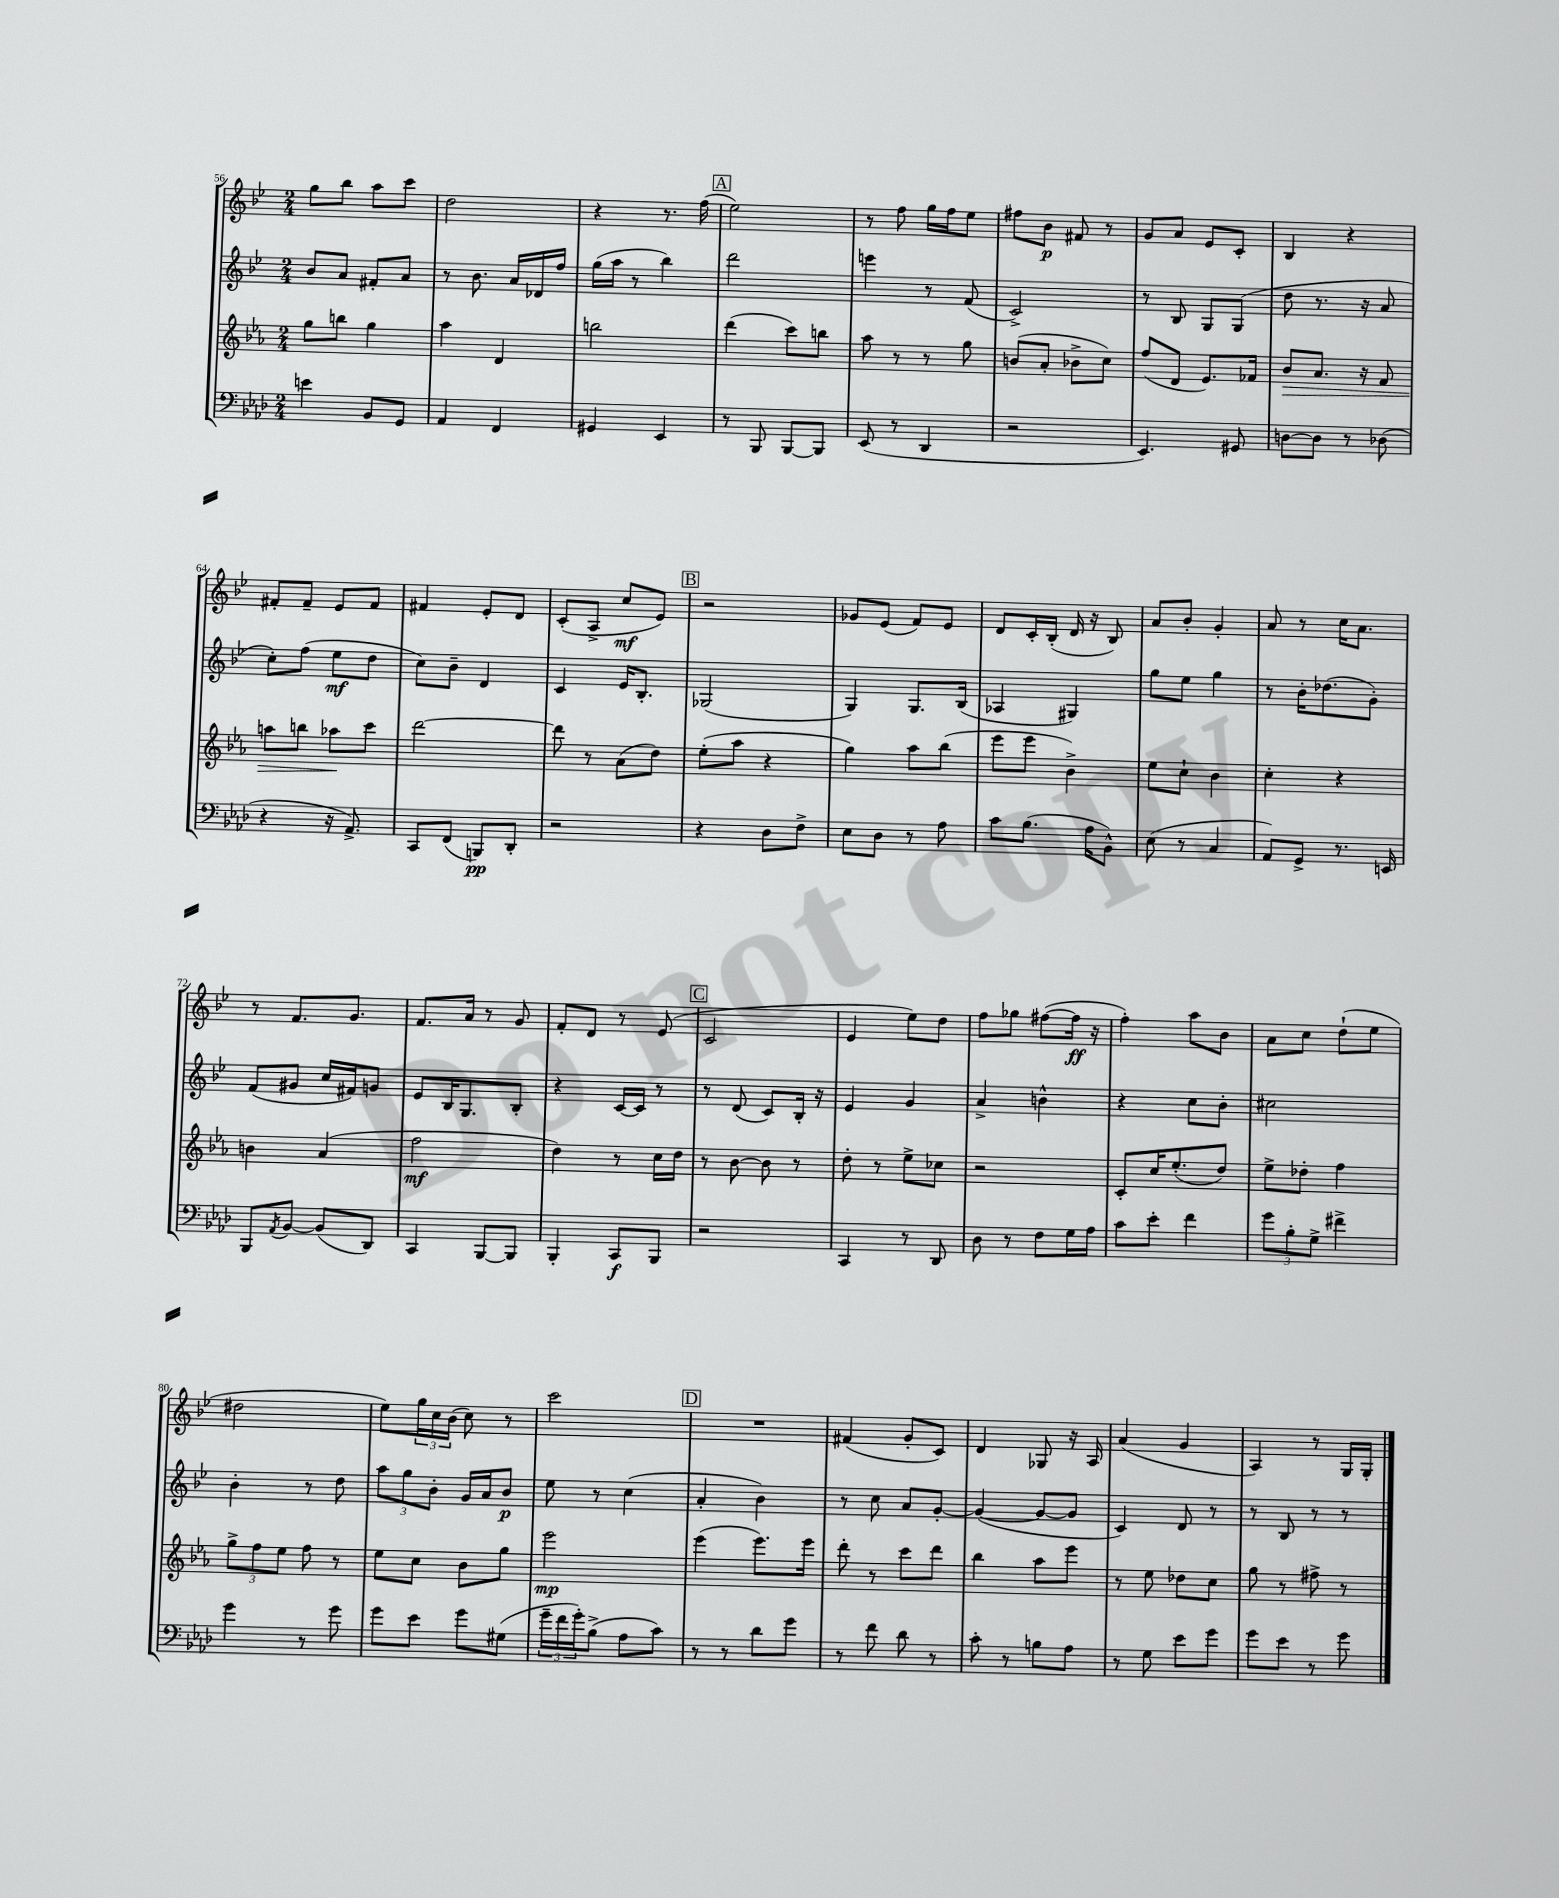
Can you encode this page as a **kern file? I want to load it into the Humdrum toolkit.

**kern	**dynam	**kern	**dynam	**kern	**dynam	**kern	**dynam
*part4	*part4	*part3	*part3	*part2	*part2	*part1	*part1
*staff4	*staff4	*staff3	*staff3	*staff2	*staff2	*staff1	*staff1
*clefF4	*	*clefG2	*	*clefG2	*	*clefG2	*
*k[b-e-a-d-]	*	*k[b-e-a-]	*	*k[b-e-]	*	*k[b-e-]	*
*M2/4	*	*M2/4	*	*M2/4	*	*M2/4	*
=56	=56	=56	=56	=56	=56	=56	=56
4en\	.	8gg\L	.	8b-/L	.	8gg\L	.
.	.	8bbn\J	.	8a/J	.	8bb-\J	.
8BB-/L	.	4gg\	.	8f#X'/L	.	8aa\L	.
8GG/J	.	.	.	8a/J	.	8ccc\J	.
=57	=57	=57	=57	=57	=57	=57	=57
4AA-/	.	4aa-\	.	8r	.	2dd\	.
.	.	.	.	8.b-\	.	.	.
4FF/	.	4d/	.	.	.	.	.
.	.	.	.	16a/LL	.	.	.
.	.	.	.	16d-X/	.	.	.
.	.	.	.	16ff/JJ	.	.	.
=58	=58	=58	=58	=58	=58	=58	=58
4GG#X/	.	2bbn\	.	(16gg\LL	.	4r	.
.	.	.	.	16aa\JJ	.	.	.
.	.	.	.	8r	.	.	.
4EE-/	.	.	.	4bb-\)	.	8.r	.
.	.	.	.	.	.	(16ff\	.
!!LO:REH:place=s1:t=A
=59	=59	=59	=59	=59	=59	=59	=59
8r	.	(4ddd\	.	2ddd\	.	2ee-\)	.
8BBB-/	.	.	.	.	.	.	.
[8BBB-/L	.	8ccc\L)	.	.	.	.	.
8BBB-/J]	.	8bbn\J	.	.	.	.	.
=60	=60	=60	=60	=60	=60	=60	=60
(8EE-/	.	8aa-\	.	4eeen\	.	8r	.
8r	.	8r	.	.	.	8ff\	.
4DD-/	.	8r	.	8r	.	16gg\LL	.
.	.	.	.	.	.	16ff\J	.
.	.	8gg\	.	(8f/	.	8ee-\J	.
=61	=61	=61	=61	=61	=61	=61	=61
2r	.	(8bn/L	.	2c^/)	.	8ff#X\L	.
.	.	8a-'/J	.	.	.	8b-\J	p
.	.	8b-X^\L	.	.	.	8f#X/	.
.	.	8cc\J)	.	.	.	8r	.
=62	=62	=62	=62	=62	=62	=62	=62
4.EE-/)	.	(8ff/L	.	8r	.	8g/L	.
.	.	8d/J	.	8B-/	.	8a/J	.
.	.	8.e-/L)	.	8G/L	.	8e-/L	.
8GG#X/	.	.	.	(8G/J	.	8c'/J	.
.	.	16f-X/Jk	.	.	.	.	.
=63	=63	=63	=63	=63	=63	=63	=63
!	!	!	!LO:HP:b	!	!	!	!
[8Dn\L	.	8b-/L	>	8dd\	.	4B-/	.
8D\J]	.	8.a-/J	.	8.r	.	.	.
8r	.	.	.	.	.	4r	.
.	.	16r	.	16r	.	.	.
(8D-X\	.	8f/	.	8a/	.	.	.
!!LO:LB:g=z
=64	=64	=64	=64	=64	=64	=64	=64
4r	.	8aan\L	.	8cc'\L)	.	8f#X'/L	.
.	.	8bbn\J	.	(8ff\J	.	8f#~/J	.
16r	.	8aa-X\L	.	8ee-\L	mf	8e-/L	.
8.AA-^/)	.	.	.	.	.	.	.
.	.	8ccc\J	]	8dd\J	.	8f#/J	.
=65	=65	=65	=65	=65	=65	=65	=65
8CC/L	.	[2ddd\	.	8cc\L)	.	4f#X/	.
(8FF/J	.	.	.	8b-~\J	.	.	.
8BBBn/L)	pp	.	.	4d/	.	8e-'/L	.
8DD-'/J	.	.	.	.	.	8d/J	.
=66	=66	=66	=66	=66	=66	=66	=66
2r	.	8ddd\]	.	4c/	.	(8c'/L	.
.	.	8r	.	.	.	8A^/J	.
.	.	(8a-\L	.	16e-/KL	.	8cc/L	mf
.	.	.	.	8.B-'/J	.	.	.
.	.	8dd\J)	.	.	.	8e-/J)	.
!!LO:REH:place=s1:t=B
=67	=67	=67	=67	=67	=67	=67	=67
4r	.	(8ee-'\L	.	(2G-X/	.	2r	.
.	.	8aa-\J	.	.	.	.	.
8D-\L	.	4r	.	.	.	.	.
8F^\J	.	.	.	.	.	.	.
=68	=68	=68	=68	=68	=68	=68	=68
8E-\L	.	4gg\)	.	4G/)	.	8g-X/L	.
8D-\J	.	.	.	.	.	(8e-/J	.
8r	.	8aa-\L	.	8.G/L	.	8f/L)	.
8A-\	.	(8bb-\J	.	.	.	8e-/J	.
.	.	.	.	(16B-/Jk	.	.	.
=69	=69	=69	=69	=69	=69	=69	=69
8c\L	.	8eee-\L	.	4A-X/	.	8d/L	.
(8.B-\J	.	8eee-\J	.	.	.	16c'/L	.
.	.	.	.	.	.	(16B-'/JJ	.
.	.	4b-^\)	.	4G#X/)	.	16d/	.
16A-\KL	.	.	.	.	.	16r	.
8BB-^^\J)	.	.	.	.	.	8B-/)	.
=70	=70	=70	=70	=70	=70	=70	=70
(8E-\	.	8ee-\L	.	8gg\L	.	8a/L	.
8r	.	8cc`\J	.	8ee-\J	.	8b-'/J	.
4C/	.	4b-\	.	4gg\	.	4g'/	.
=71	=71	=71	=71	=71	=71	=71	=71
8AA-/L)	.	4cc'\	.	8r	.	8a/	.
8GG^/J	.	.	.	16b-'\KL	.	8r	.
.	.	.	.	(8.dd-X\	.	.	.
8.r	.	4r	.	.	.	16cc\KL	.
.	.	.	.	.	.	8.a\J	.
.	.	.	.	8g'\J)	.	.	.
16EEn/	.	.	.	.	.	.	.
!!LO:LB:g=z
=72	=72	=72	=72	=72	=72	=72	=72
8BBB-/L	.	4bn\	.	(8f/L	.	8r	.
8qAA-/	.	.	.	.	.	.	.
[8BB-/J	.	.	.	8g#X/J	.	8.f/L	.
(8BB-/L]	.	(4a-/	.	16cc/LL	.	.	.
.	.	.	.	16f#X/J)	.	8.g/J	.
8DD-/J)	.	.	.	8gn/J	.	.	.
=73	=73	=73	=73	=73	=73	=73	=73
4CC/	.	2ff\	mf	8e-/L	.	8.f/L	.
.	.	.	.	16B-/K	.	.	.
.	.	.	.	8.G/	.	16a/Jk	.
[8BBB-/L	.	.	.	.	.	8r	.
8BBB-/J]	.	.	.	8B-'/J	.	8g/	.
=74	=74	=74	=74	=74	=74	=74	=74
4BBB-'/	.	4dd\)	.	4r	.	8f'/L	.
.	.	.	.	.	.	8d/J	.
8CC/L	f	8r	.	[16c/LL	.	8r	.
.	.	.	.	16c/JJ]	.	.	.
8BBB-/J	.	16cc\LL	.	8r	.	(8e-/	.
.	.	16dd\JJ	.	.	.	.	.
!!LO:REH:place=s1:t=C
=75	=75	=75	=75	=75	=75	=75	=75
2r	.	8r	.	8r	.	2c/	.
.	.	[8b-\	.	(8d/	.	.	.
.	.	8b-\]	.	8c/L)	.	.	.
.	.	8r	.	16B-'/Jk	.	.	.
.	.	.	.	16r	.	.	.
=76	=76	=76	=76	=76	=76	=76	=76
4CC/	.	8dd'\	.	4e-/	.	4e-/	.
.	.	8r	.	.	.	.	.
8r	.	8ee-^\L	.	4g/	.	8ee-\L)	.
8DD-/	.	8cc-X\J	.	.	.	8dd\J	.
=77	=77	=77	=77	=77	=77	=77	=77
8D-\	.	2r	.	4a^/	.	8ff\L	.
8r	.	.	.	.	.	8gg-X\J	.
8F\L	.	.	.	4bn^^\	.	([8ff#X\L	.
16G\L	.	.	.	.	.	16ff#\Jk]	ff
16A-\JJ	.	.	.	.	.	16r	.
=78	=78	=78	=78	=78	=78	=78	=78
8c\L	.	8c'/L	.	4r	.	4ff'\)	.
8e-'\J	.	16cc/K	.	.	.	.	.
.	.	(8.ee-'/	.	.	.	.	.
4f\	.	.	.	8cc\L	.	8aa\L	.
.	.	8dd/J)	.	8b-'\J	.	8b-\J	.
=79	=79	=79	=79	=79	=79	=79	=79
12g\L	.	8ee-^\L	.	2cc#X\	.	8a\L	.
12B-'\	.	.	.	.	.	.	.
.	.	8dd-X'\J	.	.	.	8cc\J	.
12G^\J	.	.	.	.	.	.	.
4f#X^\	.	4ff\	.	.	.	(8dd`\L	.
.	.	.	.	.	.	8ee-\J	.
!!LO:LB:g=z
=80	=80	=80	=80	=80	=80	=80	=80
4g\	.	12gg^\L	.	4b-'\	.	2dd#X\	.
.	.	12ff\	.	.	.	.	.
.	.	12ee-\J	.	.	.	.	.
8r	.	8ff\	.	8r	.	.	.
8g\	.	8r	.	8dd\	.	.	.
=81	=81	=81	=81	=81	=81	=81	=81
8g\L	.	8ee-\L	.	12aa\L	.	8ee-\L)	.
.	.	.	.	12gg\	.	.	.
8e-\J	.	8cc\J	.	.	.	24gg\L	.
.	.	.	.	12b-'\J	.	24cc\	.
.	.	.	.	.	.	(24b-\JJ	.
8g\L	.	8b-\L	.	16g/LL	.	8cc\)	.
.	.	.	.	16a/J	.	.	.
(8G#X\J	.	8gg\J	.	8b-/J	p	8r	.
=82	=82	=82	=82	=82	=82	=82	=82
24g~\LL	.	2eee-\	mp	8ee-\	.	2ccc\	.
24f\	.	.	.	.	.	.	.
24g'\J)	.	.	.	.	.	.	.
(8B-^\J	.	.	.	8r	.	.	.
8A-\L	.	.	.	(4cc\	.	.	.
8c\J)	.	.	.	.	.	.	.
!!LO:REH:place=s1:t=D
=83	=83	=83	=83	=83	=83	=83	=83
8r	.	(4eee-\	.	4a'/	.	2r	.
8r	.	.	.	.	.	.	.
8d-\L	.	8.eee-\L)	.	4b-\)	.	.	.
8g\J	.	.	.	.	.	.	.
.	.	16eee-\Jk	.	.	.	.	.
=84	=84	=84	=84	=84	=84	=84	=84
8r	.	8ddd'\	.	8r	.	(4f#X/	.
8f\	.	8r	.	8cc\	.	.	.
8d-\	.	8ccc\L	.	8a/L	.	8g'/L	.
8r	.	8ddd\J	.	[8g'/J	.	8c/J)	.
=85	=85	=85	=85	=85	=85	=85	=85
8c'\	.	4bb-\	.	(4g/_	.	4d/	.
8r	.	.	.	.	.	.	.
8Bn\L	.	8aa-\L	.	8g/L_	.	8G-X/	.
8A-\J	.	8eee-\J	.	8g/J]	.	16r	.
.	.	.	.	.	.	16A/	.
=86	=86	=86	=86	=86	=86	=86	=86
8r	.	8r	.	4c/)	.	(4a/	.
8G\	.	8ee-\	.	.	.	.	.
8e-\L	.	8dd-X\L	.	8d/	.	4g/	.
8g\J	.	8cc\J	.	8r	.	.	.
=87	=87	=87	=87	=87	=87	=87	=87
8g\L	.	8gg\	.	8r	.	4A/)	.
8e-\J	.	8r	.	8B-/	.	.	.
8r	.	8ff#X^\	.	8r	.	8r	.
8g\	.	8r	.	8r	.	16G/LL	.
.	.	.	.	.	.	16G'/JJ	.
==	==	==	==	==	==	==	==
*-	*-	*-	*-	*-	*-	*-	*-
